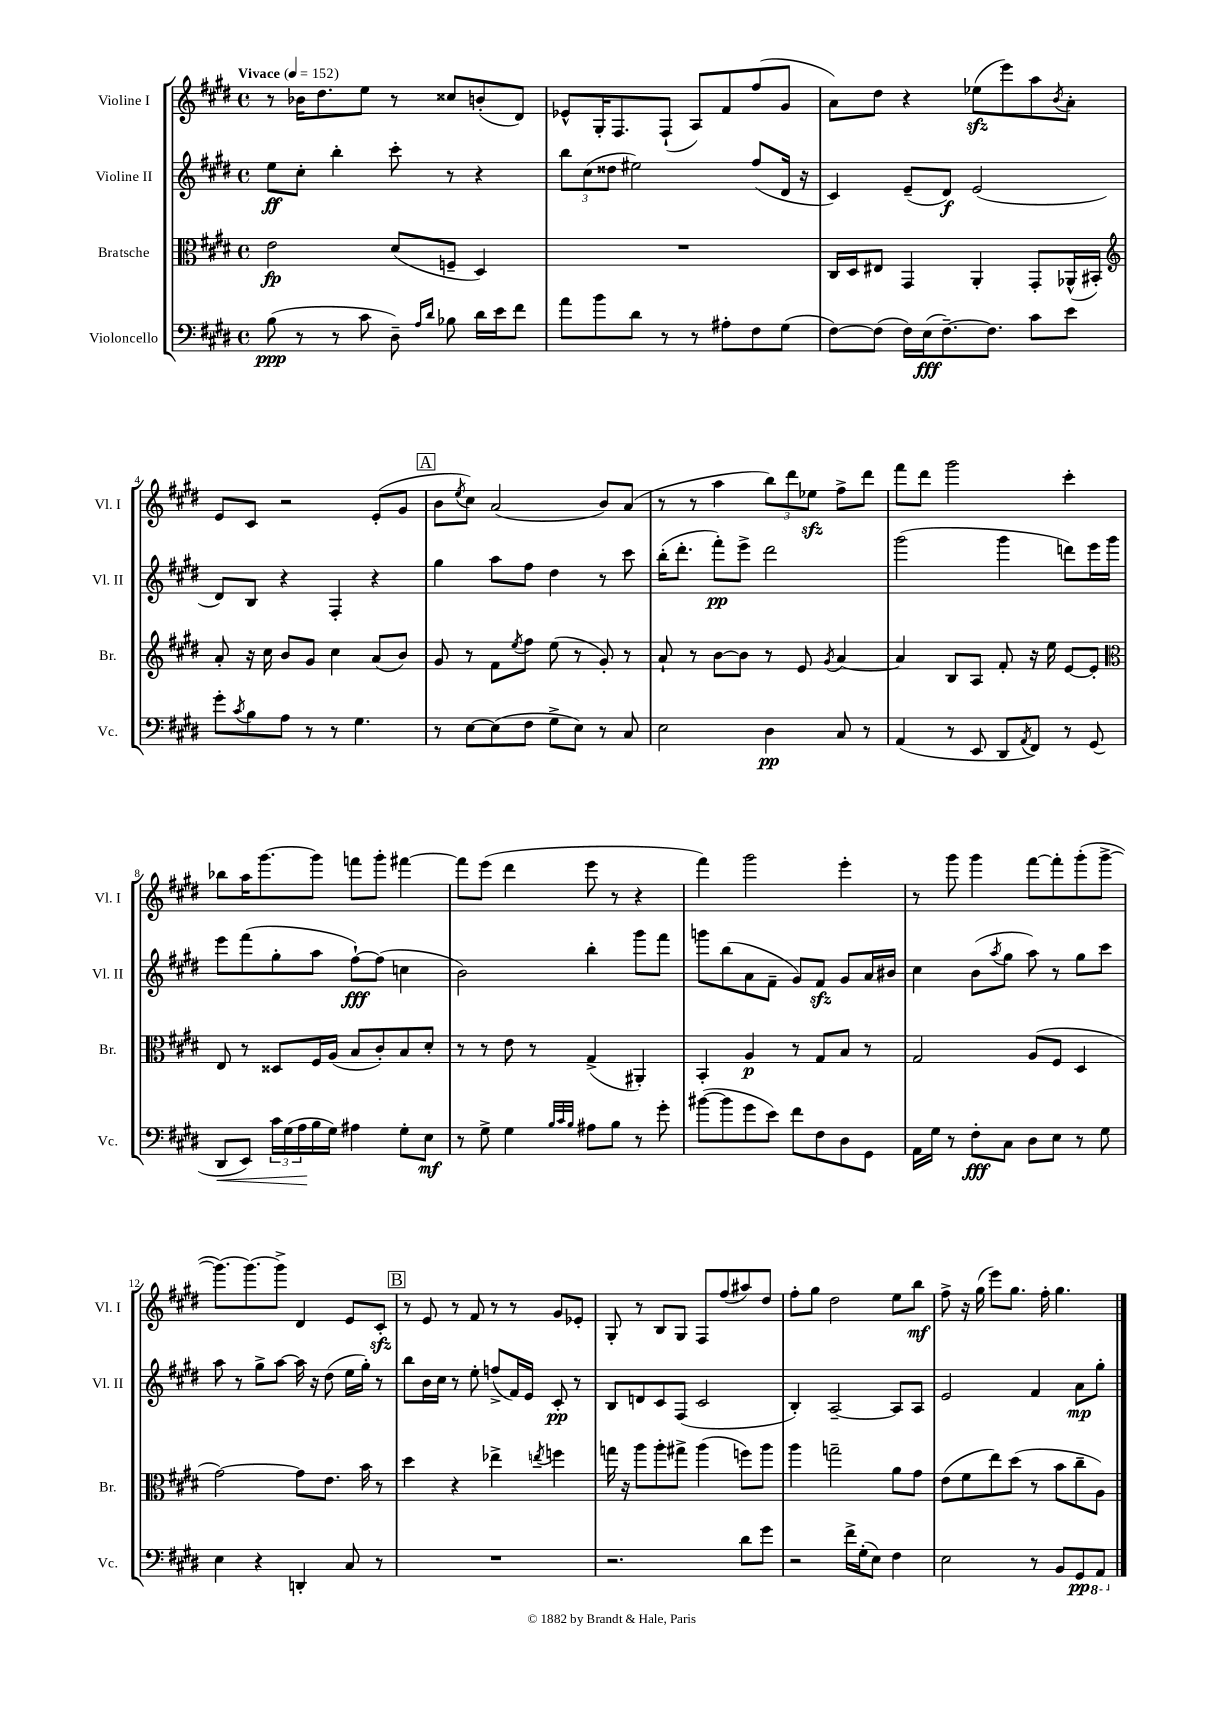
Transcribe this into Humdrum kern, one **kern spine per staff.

**kern	**kern	**kern	**kern
*staff4	*staff3	*staff2	*staff1
*clefF4	*clefC3	*clefG2	*clefG2
*k[f#c#g#d#]	*k[f#c#g#d#]	*k[f#c#g#d#]	*k[f#c#g#d#]
*M4/4	*M4/4	*M4/4	*M4/4
*met(c)	*met(c)	*met(c)	*met(c)
*MM152	*MM152	*MM152	*MM152
(8B\	2e\	8ee\L	8r
8r	.	8cc#'\J	16b-\LK
.	.	.	8.dd#\
8r	.	4bb'\	.
8c#\	.	.	8ee\J
8D#~\)	(8d#/L	8ccc#'\	8r
16qqA/LL	.	.	.
16qqd#/JJ	.	.	.
8B-\	8F~/J	8r	8cc##/L
16d#\LL	4D#/)	4r	(8b'/
16e\J	.	.	.
8f#\J	.	.	8d#/J)
=	=	=	=
8a\L	1r	12bb\L	8e-^^/L
.	.	(12cc#\	.
8b\	.	.	16G#'/K
.	.	12dd##\J	.
.	.	.	8.F#/
8d#\J	.	2ee#\)	.
8r	.	.	(8F#`/J
8r	.	.	8A/L)
8A#'\L	.	.	8f#/
8F#\	.	(8ff#/L	(8ff#/
(8G#\J	.	16d#/Jk	8g#/J
.	.	16r	.
=	=	=	=
[8F#\L)	16C#/LL	4c#/)	8a\L)
.	16D#/J	.	.
(8F#\]J	8E#/J	.	8dd#\J
16F#\LL)	4GG#/	(8e~/L	4r
(16E\J	.	.	.
[8.F#~\)	.	8d#/J)	.
.	4AA'/	(2e/	(8ee-\L
8.F#\]J	.	.	.
.	.	.	8eee\)
8c#\L	8GG#'/L	.	8aa\
.	.	.	8qb/
8e\J	(16AA-^^/L	.	8a'\J
.	16BB#'/JJ)	.	.
=	=	=	=
*	*clefG2	*	*
8g#'\L	8a'/	8d#/L)	8e/L
8qc#/	.	.	.
8B\	16r	8B/J	8c#/J
.	16cc#\	.	.
8A\J	8b/L	4r	2r
8r	8g#/J	.	.
8r	4cc#\	4F#'/	.
4.G#\	.	.	.
.	(8a/L	4r	(8e'/L
.	8b/J)	.	8g#/J
=	=	=	=
8r	8g#/	4gg#\	8b\L
.	.	.	8qee/
[8E\L	8r	.	8cc#\J)
(8E\]	8f#\L	8aa\L	(2a/
.	8qee/	.	.
8F#\J	8ff#\J	8ff#\J	.
8G#^\L	(8ee\	4dd#\	.
8E\J)	8r	.	.
8r	8g#'/)	8r	8b/L)
8C#/	8r	8ccc#\	(8a/J
=	=	=	=
2E\	8a`/	(16bb'\LK	8r
.	.	8.ddd#'\J	.
.	8r	.	8r
.	[8b\L	8fff#'\L)	4aa\
.	8b\]J	8eee^\J	.
4D#\	8r	2ddd#\	12bb\L)
.	.	.	12ddd#\
.	8e/	.	.
.	.	.	12ee-\J
.	8qg#/	.	.
8C#/	[4a/	.	8ff#^\L
8r	.	.	8ddd#\J
=	=	=	=
(4AA/	4a/]	(2ggg#\	8fff#\L
.	.	.	8ddd#\J
8r	8B/L	.	2ggg#\
8EE/	8A/J	.	.
8DD#/L	8f#'/	4ggg#\	.
8qAA/	.	.	.
8FF#/J)	16r	.	.
.	16ee\	.	.
8r	[8e/L	8ddd\L)	4ccc#'\
(8GG#/	8e'/]J	16eee\L	.
.	.	16ggg#\JJ	.
=	=	=	=
*	*clefC3	*	*
8DD#/L	8E/	8eee\L	8bb-\L
8EE/J)	8r	(8fff#\	16aa\K
.	.	.	[8.ggg#\
24c#\LL	8D##/L	8gg#'\	.
(24G#\	.	.	.
24A\	.	.	.
16B\	16F#/L	8aa\J	8ggg#\]J
16G#\JJ)	(16A/JJ	.	.
4A#\	8B/L	[8ff#`\L)	8fff\L
.	8c#'/)	(8ff#\]J	8ggg#'\J
8G#'\L	8B/	4cc\	[4fff#\
8E\J	8d#'/J	.	.
=	=	=	=
8r	8r	2b\)	8fff#\]L
8G#^\	8r	.	(8eee\J
4G#\	8e\	.	4ddd#\
.	8r	.	.
32qqB/LLL	.	.	.
32qqc#/	.	.	.
32qqB/JJJ	.	.	.
8A#\L	(4G#^/	4bb'\	8eee\
8B\J	.	.	8r
8r	4AA#'/)	8ggg#\L	4r
8g#'\	.	8fff#\J	.
=	=	=	=
([8b#\L	4BB'/	8ggg\L	4fff#\)
8b#\]	.	(8bb\	.
8g#\	4A/	8a\	2ggg#\
8e\J)	.	8f#~\J	.
8f#\L	8r	8g#/L)	.
8F#\	8G#/L	8f#/J	.
8D#\	8B/J	8g#/L	4eee'\
8GG#\J	8r	16a/L	.
.	.	16b#/JJ	.
=	=	=	=
16AA\LL	2G#/	4cc#\	8r
16G#\JJ	.	.	.
8r	.	.	8ggg#\
8F#'\L	.	(8b\L	4ggg#\
.	.	8qaa/	.
8C#\J	.	8gg#\J	.
8D#\L	(8A/L	8aa\)	[8fff#\L
8E\J	8F#/J	8r	8fff#'\]
8r	4D#/	8gg#\L	(8ggg#'\
8G#\	.	8ccc#\J	[8ggg#^\J
=	=	=	=
4E\	[2g#\)	8aa\	8.ggg#\_L)
.	.	8r	.
.	.	.	8.ggg#\_
4r	.	8gg#^\L	.
.	.	[8aa\J	8ggg#^\]J
4DD'/	8g#\]L	16aa\]	4d#/
.	.	16r	.
.	8.e\J	(8dd#\	.
8C#/	.	16ee\LL	8e/L
.	16b\	16gg#'\JJ)	.
8r	8r	8r	8c#'/J
=	=	=	=
1r	4dd#\	8bb\L	8r
.	.	16b\L	8e/
.	.	16cc#\JJ	.
.	4r	8r	8r
.	.	8ee'\	8f#/
.	4ee-^\	(8ff^/L	8r
.	.	16f#/L)	8r
.	.	16e/JJ	.
.	8qee/	.	.
.	4ff\	8c#'/	8g#/L
.	.	8r	8e-'/J
=	=	=	=
2.r	16gg\	8B/L	8G#'/
.	16r	.	.
.	8aa\L	8d/	8r
.	8aa'\	8c#/	8B/L
.	8gg#^\J	(8F#/J	8G#/J
.	(4aa\	2c#/	8F#/L
.	.	.	(8ff#/
8d#\L	8ff\L)	.	8aa#/)
8g#\J	8aa\J	.	8dd#/J
=	=	=	=
2r	4aa\	4B'/)	8ff#'\L
.	.	.	8gg#\J
.	2gg~\	[2A~/	2dd#\
16f#^\LL	.	.	.
(16G#'\J	.	.	.
8E\J)	.	.	.
4F#\	8a\L	8A/]L	8ee\L
.	8g#\J	8A/J	8bb\J
=	=	=	=
2E\	(8e\L	2e/	8ff#^\
.	8f#\	.	16r
.	.	.	(16gg#\
.	8ee\)	.	8eee\L)
.	(8dd#\J	.	8.gg#\J
8r	8r	4f#/	.
.	.	.	16ff#'\
8BB/L	8b\L	.	4.gg#\
8GG#/	8cc#~\	8a\L	.
8AAA/J	8A\J)	8gg#'\J	.
==	==	==	==
*-	*-	*-	*-
